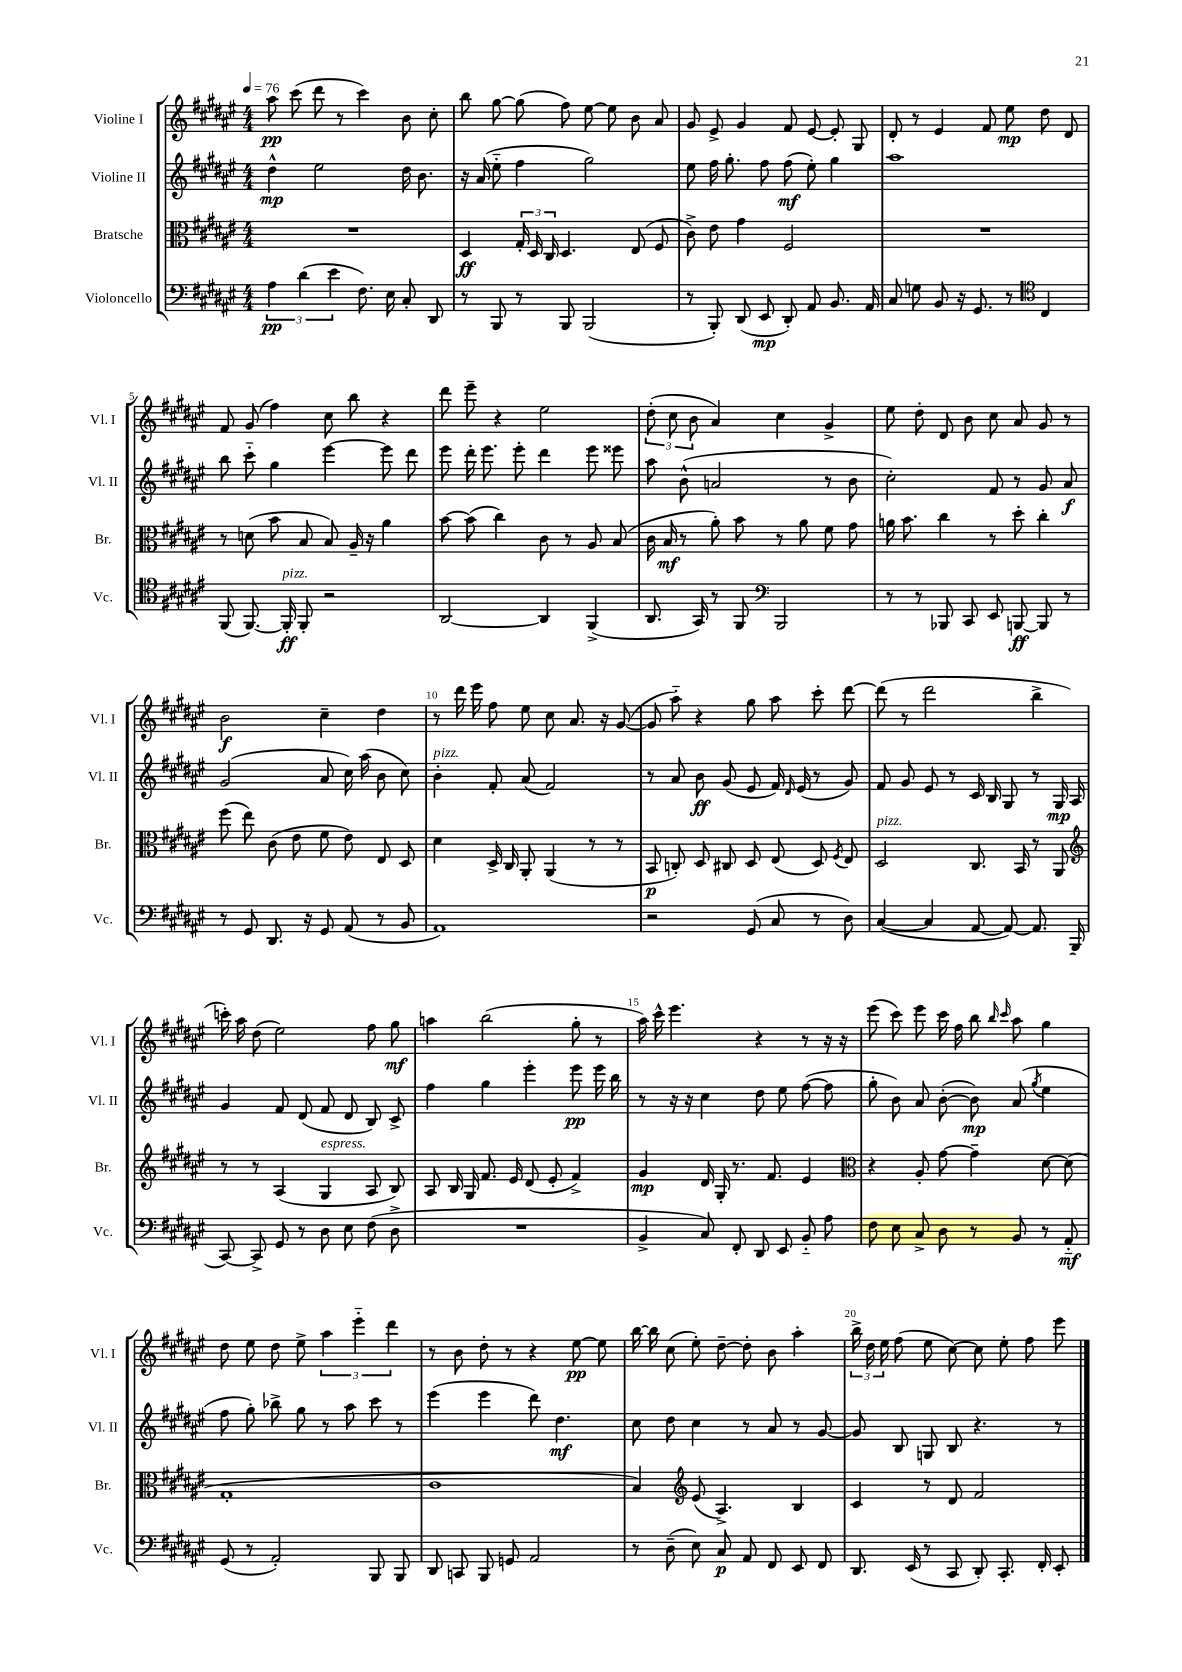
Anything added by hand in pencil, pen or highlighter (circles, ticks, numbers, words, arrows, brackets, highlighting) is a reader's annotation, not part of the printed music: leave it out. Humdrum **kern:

**kern	**kern	**kern	**kern
*staff4	*staff3	*staff2	*staff1
*clefF4	*clefC3	*clefG2	*clefG2
*k[f#c#g#d#a#e#]	*k[f#c#g#d#a#e#]	*k[f#c#g#d#a#e#]	*k[f#c#g#d#a#e#]
*M4/4	*M4/4	*M4/4	*M4/4
*MM76	*MM76	*MM76	*MM76
6A#	1r	4dd#^^	8aa#
.	.	.	(8ccc#
(6d#	.	.	.
.	.	2ee#	8ddd#
6e#	.	.	.
.	.	.	8r
8.F#)	.	.	4ccc#)
16E#	.	.	.
8C#'	.	16dd#	8b
.	.	8.b	.
8DD#	.	.	8cc#'
=	=	=	=
8r	4D#	16r	8bb
.	.	(16a#	.
8BBB	.	8ee#'~	[8gg#
8r	24G#'	4ff#	(8gg#]
.	24D#	.	.
.	24C#	.	.
8BBB	4.D#	.	8ff#)
(2BBB	.	2gg#)	[8ee#
.	.	.	8ee#]
.	(8E#	.	8b
.	8F#	.	8a#
=	=	=	=
8r	8c#^)	8ee#	8g#
8BBB')	8e#	16ff#	8e#^
.	.	8.gg#'	.
(8DD#	4g#	.	4g#
8EE#	.	8ff#	.
8DD#')	2F#	(8ff#	8f#
8AA#	.	8ee#')	[8e#
8.BB	.	4gg#	8e#']
.	.	.	8G#
16AA#	.	.	.
=	=	=	=
8C#	1r	1aa#	8d#'
8G	.	.	8r
8BB	.	.	4e#
16r	.	.	.
8.GG#	.	.	.
.	.	.	8f#
8r	.	.	8ee#
*clefC4	*	*	*
4C#	.	.	8dd#
.	.	.	8d#
=	=	=	=
(8FF#	8r	8bb	8f#
[8.FF#)	(8d	8ccc#'~	(8g#
.	8b	4gg#	4ff#)
16FF#']	.	.	.
8FF#'	8B	.	.
2r	8B)	[4eee#	8cc#
.	16A#~	.	8bb
.	16r	.	.
.	4a#	8eee#]	4r
.	.	8ddd#	.
=	=	=	=
[2AA#	[8b	8eee#	8ddd#
.	(8b]	16ddd#'	8eee#~
.	.	8.eee#	.
.	4cc#)	.	4r
.	.	8eee#'	.
4AA#]	8c#	4ddd#	2ee#
.	8r	.	.
(4FF#^	8A#	8eee#	.
.	(8B	8eee##	.
=	=	=	=
8.AA#	16c#	8aa#	(12dd#'
.	16B	.	.
.	.	.	12cc#
.	8r	(8b^^	.
.	.	.	12b
16GG#)	.	.	.
8r	8a#')	2a	4a#)
8FF#	8b	.	.
*clefF4	*	*	*
2BBB	8r	.	4cc#
.	8a#	.	.
.	8f#	8r	4g#^
.	8g#	8b	.
=	=	=	=
8r	16a	2cc#')	8ee#
.	8.b	.	.
8r	.	.	8dd#'
8BBB-	4cc#	.	8d#
8CC#	.	.	8b
8EE#	8r	8f#	8cc#
[8BBB	8dd#'	8r	8a#
8BBB]	4cc#'	8g#	8g#
8r	.	8a#	8r
=	=	=	=
8r	(8ff#	(2g#	2b
8GG#	8ee#)	.	.
8.DD#	(8c#	.	.
.	8e#	.	.
16r	.	.	.
8GG#	8f#	8a#	4cc#~
(8AA#	8e#)	16cc#)	.
.	.	(16aa#	.
8r	8E#	8b	4dd#
8BB	8D#	8cc#)	.
=	=	=	=
1AA#)	4d#	4b'	8r
.	.	.	16ddd#
.	.	.	16eee#
.	16D#^	8f#'	8ff#
.	16C#	.	.
.	8AA#'	(8a#	8ee#
.	(4AA#	2f#)	8cc#
.	.	.	8.a#
.	8r	.	.
.	.	.	16r
.	8r	.	([8g#
=	=	=	=
2r	8BB	8r	8g#]
.	8C')	8a#	8aa#'~)
.	8D#	8b	4r
.	8C#	(8g#	.
(8GG#	8D#	8e#	8gg#
8C#	(8E#	16f#)	8aa#
.	.	16qqd#	.
.	.	(16e#	.
8r	8D#)	8r	8ccc#'
.	8qF#	.	.
8D#)	8E#	8g#)	[8ddd#
=	=	=	=
([4C#	2D#	8f#	(8ddd#]
.	.	8g#	8r
4C#]	.	8e#	2ddd#
.	.	8r	.
[8AA#	8.C#	16c#	.
.	.	16B	.
8AA#_)	.	8G#	.
.	16BB	.	.
8.AA#]	8r	8r	4bb^
.	8AA#	16G#	.
(16BBB	.	16A#	.
=	=	=	=
*	*clefG2	*	*
[8CC#)	8r	4g#	16ccc')
.	.	.	16aa#
8CC#^]	8r	.	(8dd#
8GG#	(4A#	8f#	2ee#)
8r	.	(8d#	.
8D#	4G#	8f#	.
8E#	.	8d#	.
(8F#	8A#	8B)	8ff#
8D#^	8B)	8c#^	8gg#
=	=	=	=
1r	8A#	4ff#	4aa
.	16B	.	.
.	16G#	.	.
.	8.f#	4gg#	(2bb
.	16e#	.	.
.	(8d#	4eee#'	.
.	8e#'	.	.
.	4f#^)	8eee#	8gg#'
.	.	16eee#	8r
.	.	16bb	.
=	=	=	=
4BB^	4g#	8r	16aa#)
.	.	.	16ccc#^^
.	.	16r	4.eee#
.	.	16r	.
8C#)	16d#	4cc#	.
.	16G#'	.	.
8FF#'	8.r	.	.
8DD#	.	8dd#	4r
.	8.f#	.	.
8EE#	.	8ee#	.
8BB'~	4e#	([8ff#	8r
8A#	.	8ff#]	16r
.	.	.	16r
=	=	=	=
*	*clefC3	*	*
8F#	4r	8gg#'	(8eee#
8E#	.	8b)	8ccc#)
8C#^	8A#'	8a#	8eee#
8D#	[8g#	([8b'	16ccc#
.	.	.	16ff#
8r	4g#~]	8b])	8bb
.	.	.	16qqbb
.	.	.	16qqccc#
8BB	.	(8a#	8aa#
.	.	8qgg#	.
8r	[8d#	4ee#	4gg#
8AA#'~	(8d#]	.	.
=	=	=	=
(8GG#	1G#'	8ff#	8dd#
8r	.	8gg#')	8ee#
2AA#')	.	8bb-^	8dd#
.	.	8gg#	8ee#^
.	.	8r	6aa#
.	.	8aa#	.
.	.	.	6eee#'~
8BBB	.	8ccc#	.
.	.	.	6ddd#
8BBB	.	8r	.
=	=	=	=
8DD#	1c#	(4eee#	8r
8CC	.	.	8b
8BBB	.	4eee#	8dd#'
8GG	.	.	8r
2AA#	.	8ddd#)	4r
.	.	4.dd#	.
.	.	.	[8ee#
.	.	.	8ee#]
=	=	=	=
8r	4B)	8cc#	[16bb
.	.	.	16bb]
(8D#~	.	8dd#	(8cc#
*	*clefG2	*	*
8E#)	(8e#	4cc#	8ee#')
8C#	4.A#^)	.	[8dd#~
8AA#	.	8r	8dd#']
8FF#	.	8a#	8b
8EE#	4B	8r	4aa#'
8FF#	.	[8g#	.
=	=	=	=
8.DD#	4c#	8g#]	24bb^
.	.	.	24dd#
.	.	.	24ee#
.	.	8B	(8ff#
(16EE#	.	.	.
8r	8r	8G	8ee#
8CC#	8d#	8B	[8cc#)
8DD#')	2f#	4.r	8cc#]
8.CC#'	.	.	8ee#'
.	.	.	8ff#
16FF#'	.	.	.
8EE#'	.	8r	8eee#
==	==	==	==
*-	*-	*-	*-
